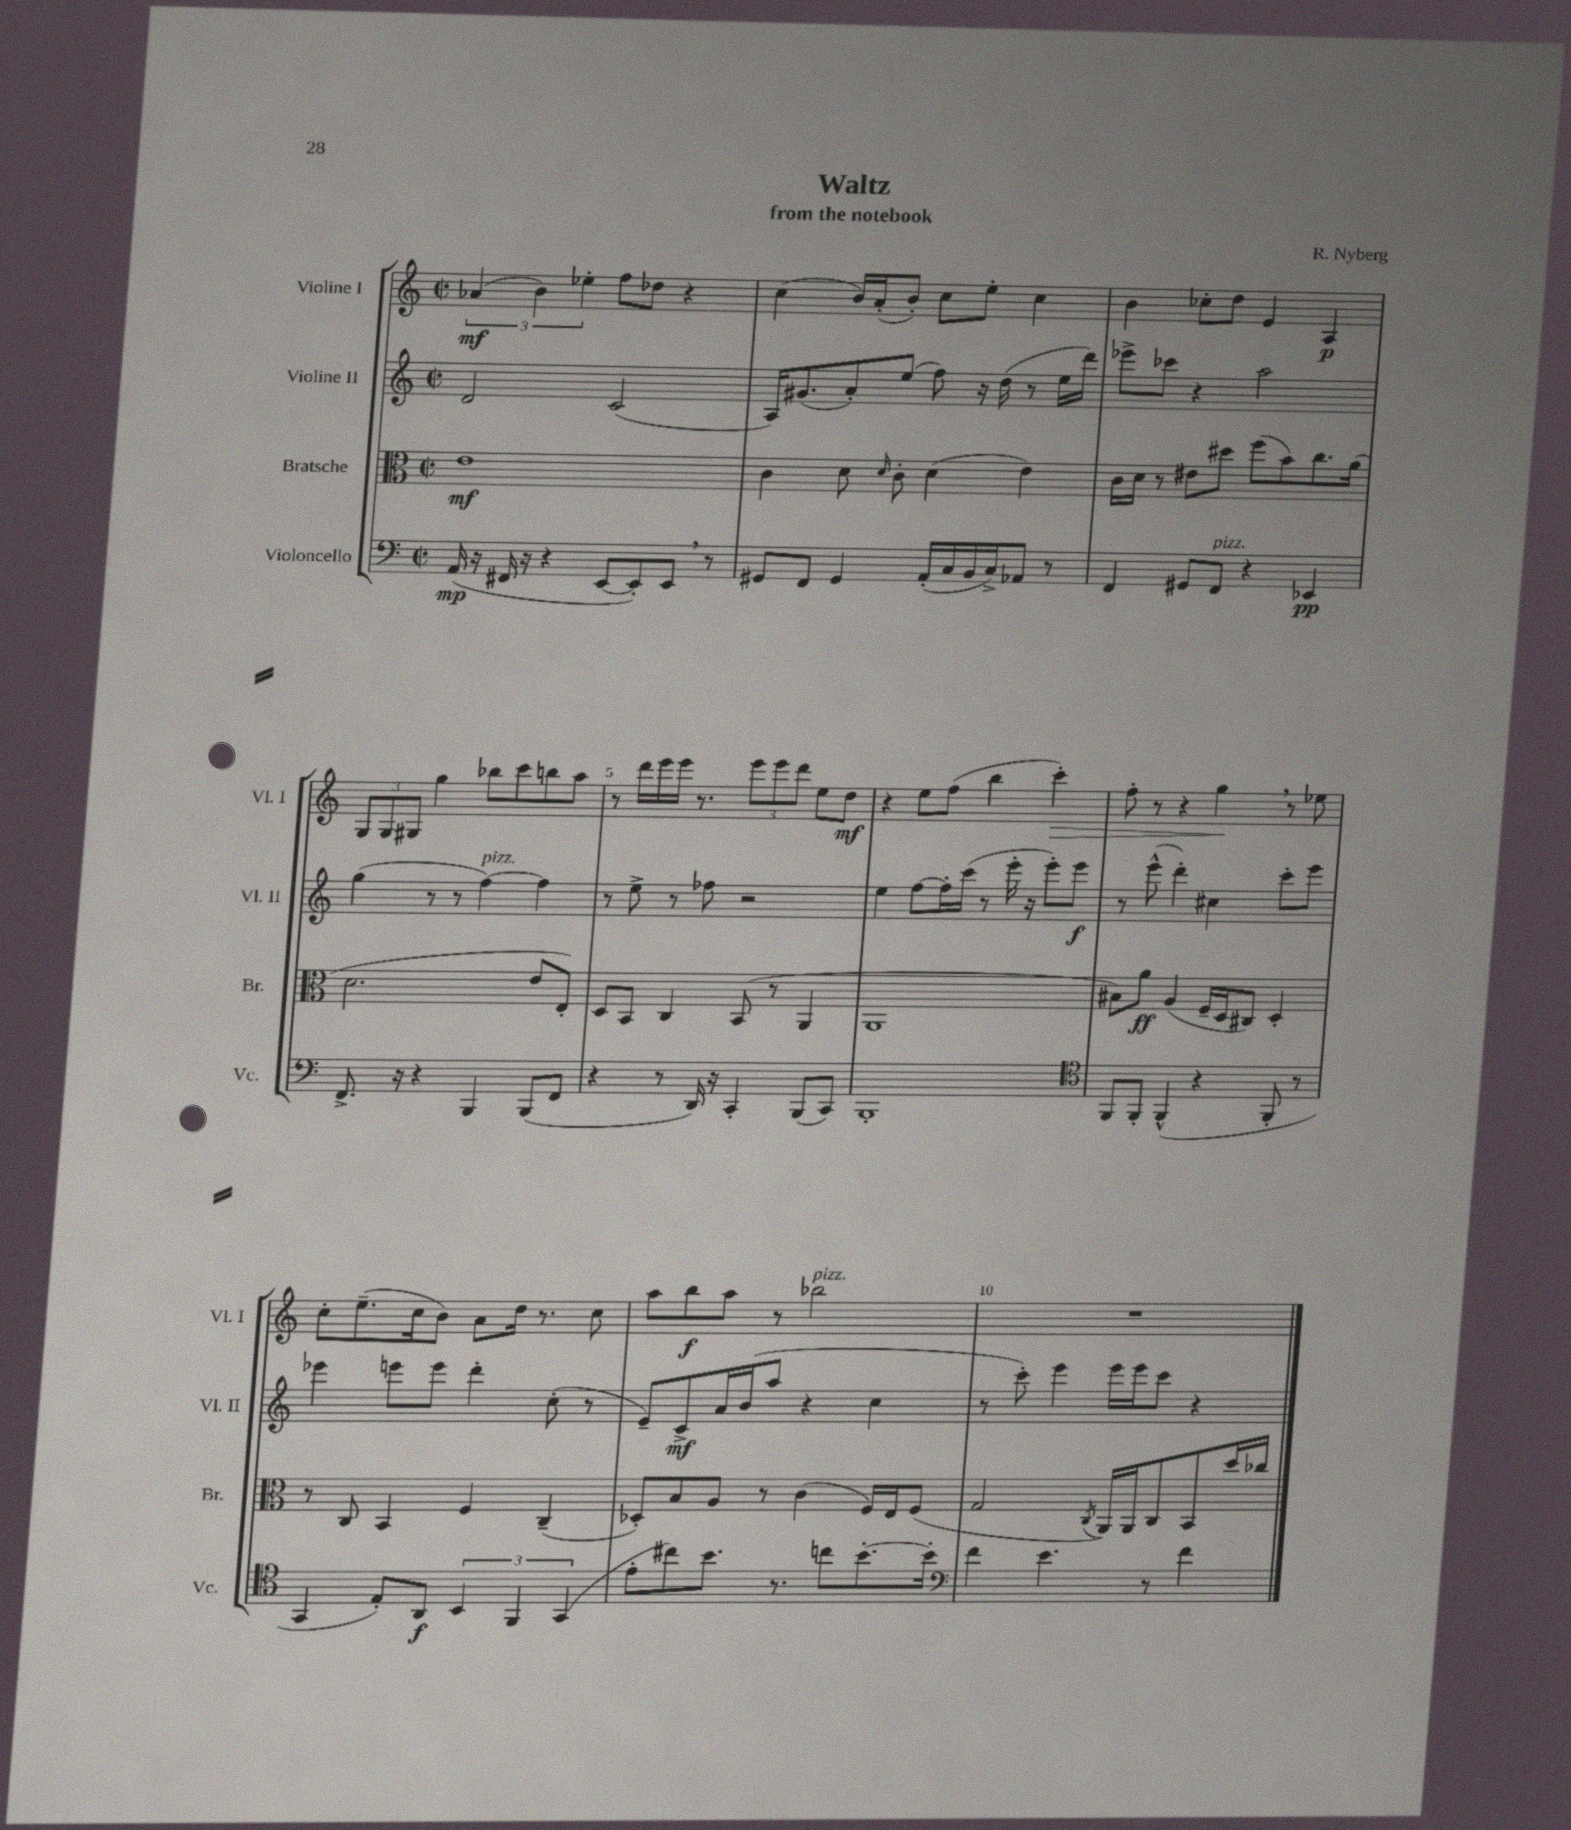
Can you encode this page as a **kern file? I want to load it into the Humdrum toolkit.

**kern	**kern	**kern	**kern
*staff4	*staff3	*staff2	*staff1
*clefF4	*clefC3	*clefG2	*clefG2
*k[]	*k[]	*k[]	*k[]
*M2/2	*M2/2	*M2/2	*M2/2
*met(c|)	*met(c|)	*met(c|)	*met(c|)
(16AA	1e	2d	(6a-
16r	.	.	.
16FF#	.	.	.
.	.	.	6b)
16r	.	.	.
4r	.	.	.
.	.	.	6ee-'
[8EE	.	(2c	8ff
8EE'])	.	.	8dd-
8EE	.	.	4r
8r	.	.	.
=	=	=	=
8GG#	4c	16A)	(4cc
.	.	(8.g#	.
8FF	.	.	.
4GG#	8d	8a')	16b)
.	.	.	(16a'
.	16qqd	.	.
.	8c'	(8ee	8b')
(16AA'	(4d	8ff)	8cc
16C	.	.	.
16BB	.	16r	8ee'
16C^)	.	(16dd	.
8AA-	4e)	8r	4cc
8r	.	16ee	.
.	.	16ddd)	.
=	=	=	=
4FF	16c	8eee-^	4b
.	16d	.	.
.	8r	8ccc-	.
8GG#	8e#	4r	8cc-'
8FF	8dd#	.	8dd
4r	(8ff	2aa	4e
.	8b)	.	.
4EE-	8.cc	.	4A
.	(16a	.	.
=	=	=	=
8.FF^	2.d	(4gg	12G
.	.	.	12G
.	.	.	12G#
16r	.	.	.
4r	.	8r	4gg
.	.	8r	.
4BBB	.	[4ff)	8bb-
.	.	.	8ccc
(8BBB	8e	4ff]	8bb
8FF	8E')	.	8aa
=	=	=	=
4r	8D	8r	8r
.	8BB	8ee^	16ddd
.	.	.	16eee
8r	4C	8r	16eee
.	.	.	8.r
16DD)	.	8ff-	.
16r	.	.	.
4CC'	(8BB	2r	12eee
.	.	.	12eee
.	8r	.	.
.	.	.	12ddd
(8BBB	4AA	.	8ee
8CC)	.	.	8dd
=	=	=	=
1BBB'	1AA	4ee	4r
.	.	[8ff	8ee
.	.	16ff']	(8ff
.	.	(16ccc	.
.	.	8r	4bb
.	.	16eee'	.
.	.	16r	.
.	.	8eee')	4ccc')
.	.	8eee	.
=	=	=	=
*clefC4	*	*	*
8FF	8B#)	8r	8ff'
8FF'	8a	(8eee^^	8r
(4FF^^	(4A	4ddd')	4r
4r	16F~	4cc#	4gg
.	16D	.	.
.	8C#)	.	.
8FF'	4D'	8ccc'	8r
8r	.	8eee	8ee-
=	=	=	=
4GG	8r	4eee-	8cc'
.	8C	.	(8.ee~
8E')	4BB	8eee	.
.	.	.	16cc
8AA	.	8eee	8b)
6BB	4F	4ddd'	8a
.	.	.	16dd
6FF	.	.	.
.	.	.	8.r
.	(4C~	(8cc'	.
(6GG	.	.	.
.	.	8r	8cc
=	=	=	=
8e'	8D-')	8e~)	8aa
8cc#)	8B	8c^	8bb
8.b	8A	16a	8aa
.	.	(16b	.
.	8r	8aa	8r
8.r	.	.	.
.	(4c	4r	2bb-
8cc	.	.	.
[8.b'	16F)	4cc	.
.	16E	.	.
.	(8F	.	.
16b']	.	.	.
=	=	=	=
*clefF4	*	*	*
4f	2G	8r	1r
.	.	8ccc')	.
4.e	.	4eee	.
.	8qC	.	.
.	16AA)	16eee	.
.	16AA	16eee	.
8r	8C	8ccc	.
4f	8BB	4r	.
.	16dd	.	.
.	16cc-	.	.
==	==	==	==
*-	*-	*-	*-
